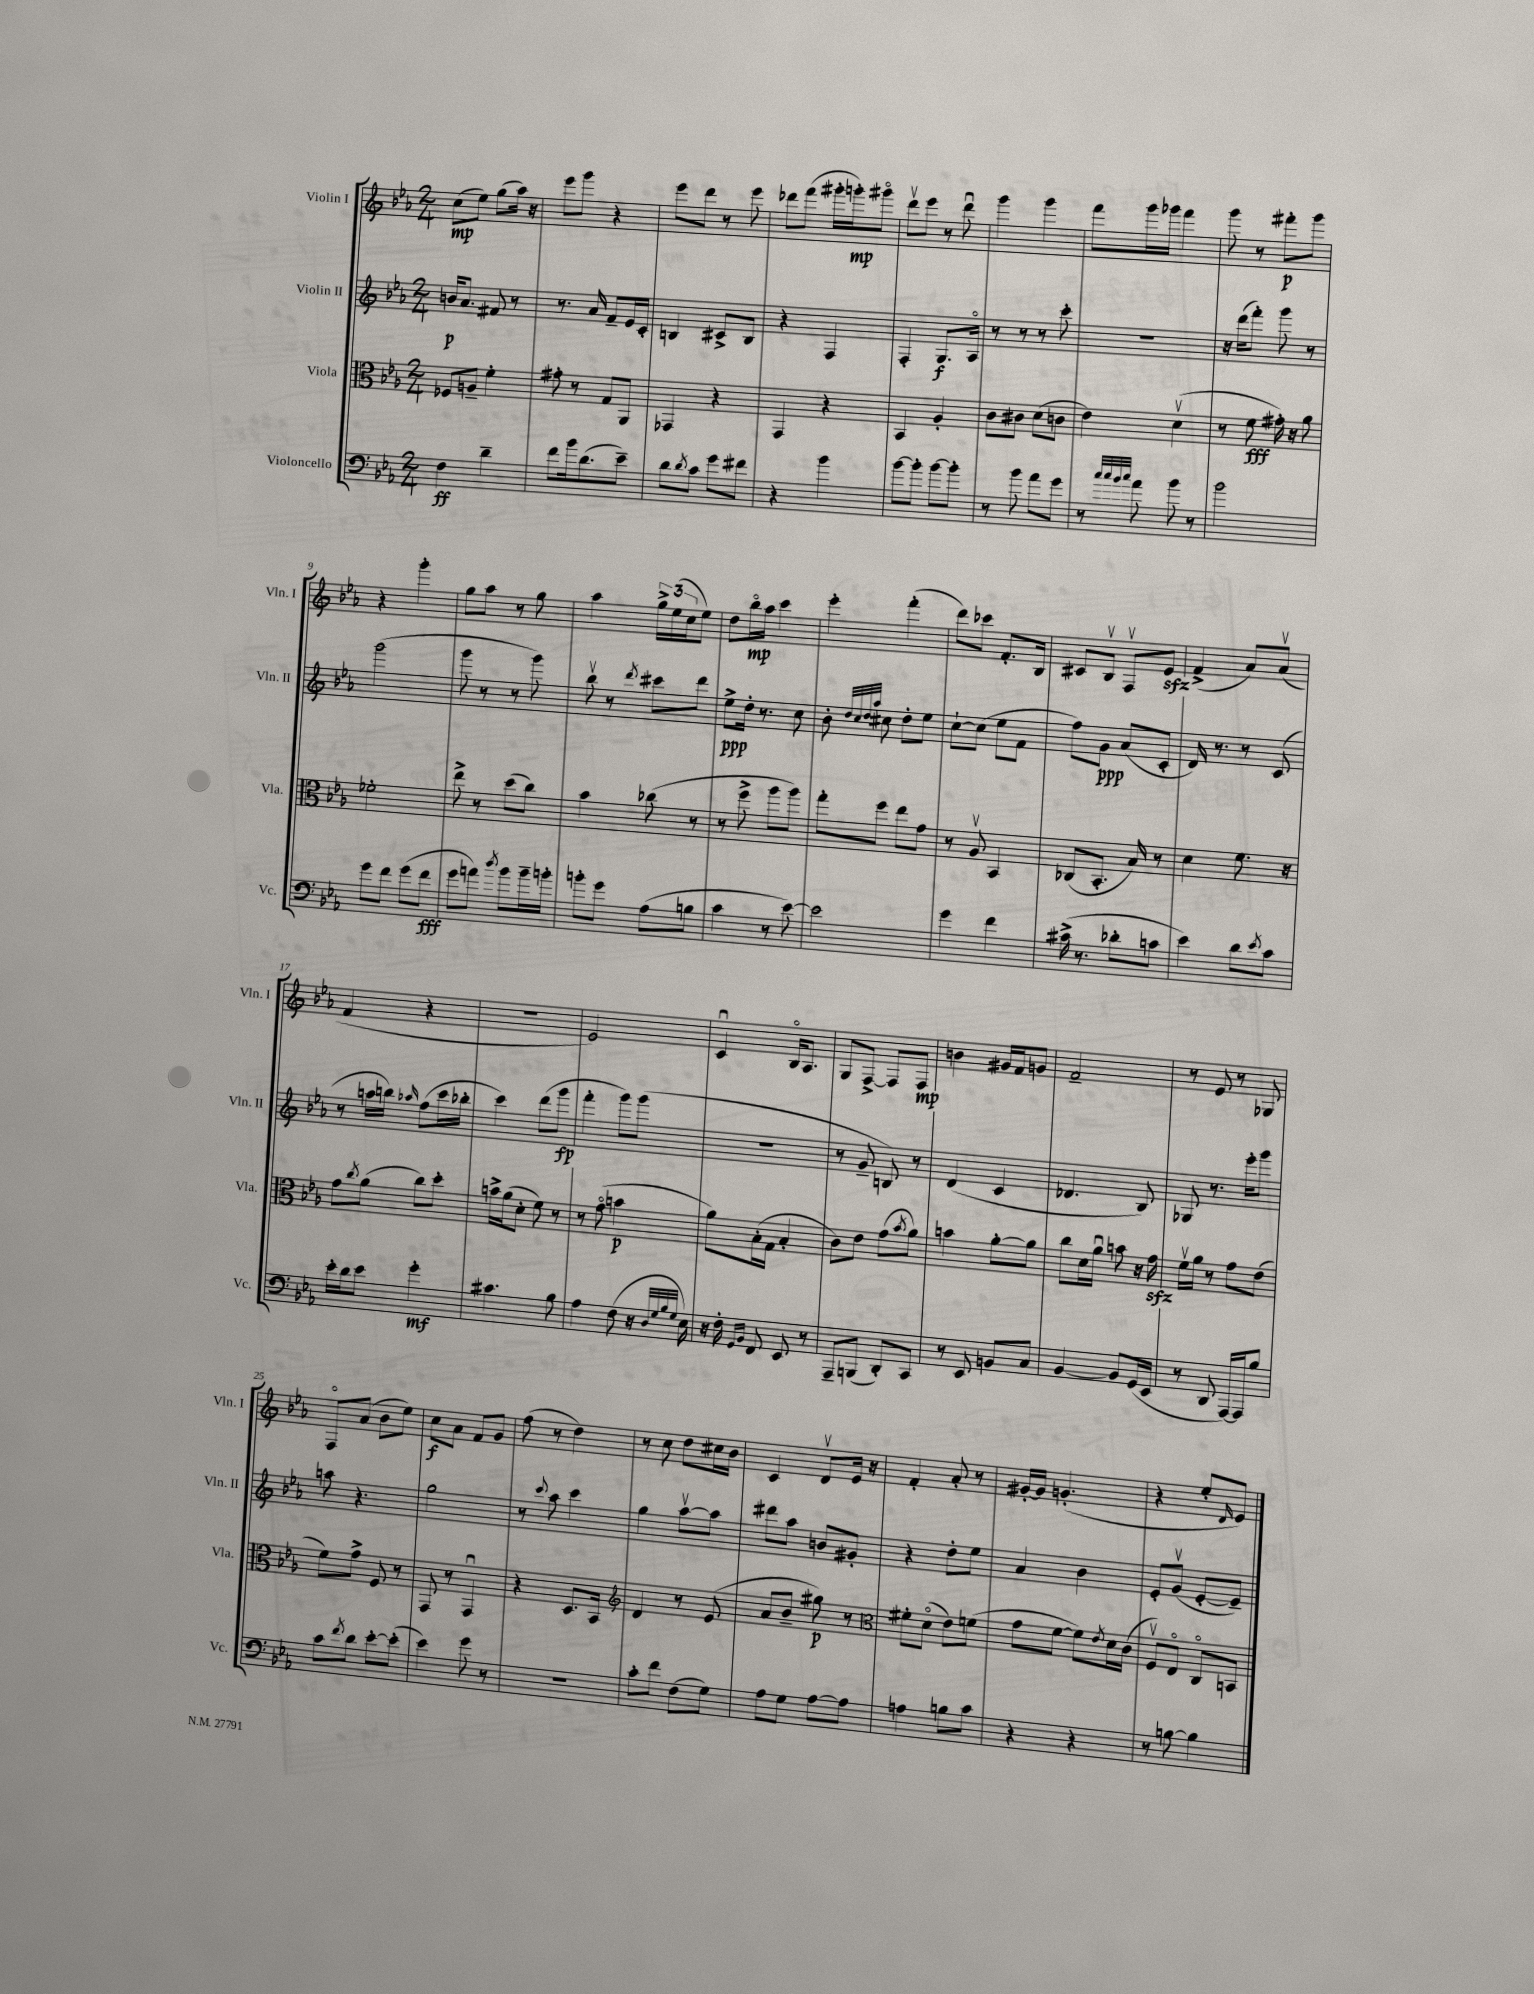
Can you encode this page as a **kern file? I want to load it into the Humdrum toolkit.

**kern	**dynam	**kern	**dynam	**kern	**dynam	**kern	**dynam
*part4	*part4	*part3	*part3	*part2	*part2	*part1	*part1
*staff4	*staff4	*staff3	*staff3	*staff2	*staff2	*staff1	*staff1
*I"Violoncello	*	*I"Viola	*	*I"Violin II	*	*I"Violin I	*
*I'Vc.	*	*I'Vla.	*	*I'Vln. II	*	*I'Vln. I	*
*clefF4	*	*clefC3	*	*clefG2	*	*clefG2	*
*k[b-e-a-]	*	*k[b-e-a-]	*	*k[b-e-a-]	*	*k[b-e-a-]	*
*M2/4	*	*M2/4	*	*M2/4	*	*M2/4	*
=1	=1	=1	=1	=1	=1	=1	=1
4F\	ff	8F-X/L	.	16bn/KL	p	(8cc\L	mp
.	.	.	.	8.a-/J	.	.	.
.	.	8An~/J	.	.	.	8ee-\J)	.
4d~\	.	4f'\	.	8f#X/	.	(8gg\L	.
.	.	.	.	8r	.	16aa-\Jk)	.
.	.	.	.	.	.	16r	.
=2	=2	=2	=2	=2	=2	=2	=2
8f\L	.	8g#X'\	.	8.r	.	8eee-\L	.
16b-\k	.	8r	.	.	.	8ggg\J	.
(8.d\	.	.	.	16a-/	.	.	.
.	.	8G/L	.	8f~/L	.	4r	.
8e-~\J)	.	8AA-/J	.	16e-/L	.	.	.
.	.	.	.	16c'/JJ	.	.	.
=3	=3	=3	=3	=3	=3	=3	=3
8d\L	.	4GG-X/	.	4Bn/	.	8eee-\L	.
8qd/	.	.	.	.	.	.	.
8c\J	.	.	.	.	.	8ddd\J	.
8g\L	.	4r	.	8c#X^/L	.	8r	.
8f#X\J	.	.	.	8B/J	.	8eee-\	.
=4	=4	=4	=4	=4	=4	=4	=4
4r	.	4GG/	.	4r	.	8ddd-X\L	.
.	.	.	.	.	.	(8fff\J	.
4b-\	.	4r	.	4F/	.	16ggg#X'\LL	.
.	.	.	.	.	.	16gggn'\J)	mp
.	.	.	.	.	.	8ggg#X\J	.
=5	=5	=5	=5	=5	=5	=5	=5
[8b-\L	.	4BB-/	.	4F'/	.	8dddv\L	.
8b-'\J]	.	.	.	.	.	8eee-\J	.
[8b-\L	.	4A-'/	.	8.G/L	f	8r	.
8b-'\J]	.	.	.	.	.	8dddu\	.
.	.	.	.	16A-/Jk	.	.	.
=6	=6	=6	=6	=6	=6	=6	=6
8r	.	8c\L	.	8r	.	4ggg\	.
8b-\	.	8c#X\J	.	8r	.	.	.
8a-\L	.	(8d\L	.	8r	.	4ggg\	.
8g\J	.	8cn\J	.	8ccc'\	.	.	.
=7	=7	=7	=7	=7	=7	=7	=7
8r	.	4e-\)	.	2r	.	8fff\L	.
32qqcc/LLL	.	.	.	.	.	.	.
32qqcc/	.	.	.	.	.	.	.
32qqb-/	.	.	.	.	.	.	.
32qqcc/JJJ	.	.	.	.	.	.	.
8a-\	.	.	.	.	.	16ggg\L	.
.	.	.	.	.	.	16ggg-X\JJ	.
8b-\	.	(4dv\	.	.	.	4fff\	.
8r	.	.	.	.	.	.	.
=8	=8	=8	=8	=8	=8	=8	=8
2b-\	.	8r	.	16r	.	8ggg\	.
.	.	.	.	(16ddd\KL	.	.	.
.	.	8f\	fff	8fff'\J)	.	8r	.
.	.	16g#X'\)	.	8ggg\	.	8fff#X'\L	p
.	.	16r	.	.	.	.	.
.	.	8a-\	.	8r	.	8ggg\J	.
!!LO:LB:g=z
=9	=9	=9	=9	=9	=9	=9	=9
8g\L	.	2f-X'\	.	(2ggg\	.	4r	.
8f\J	.	.	.	.	.	.	.
(8g\L	.	.	.	.	.	4ggg'\	.
8f\J	fff	.	.	.	.	.	.
=10	=10	=10	=10	=10	=10	=10	=10
8g\L	.	8ee-^\	.	8ggg\	.	8gg\L	.
8an\J)	.	8r	.	8r	.	8aa-\J	.
8qdd/	.	.	.	.	.	.	.
8b-\L	.	(8dd\L	.	8r	.	8r	.
16b-~\L	.	8cc\J)	.	8ggg\)	.	8gg\	.
16bn'\JJ	.	.	.	.	.	.	.
=11	=11	=11	=11	=11	=11	=11	=11
8bn'\L	.	4b-\	.	8bb-v\	.	4aa-\	.
8g\J	.	.	.	8r	.	.	.
.	.	.	.	8qddd/	.	.	.
(8A-\L	.	(8cc-X\	.	8ccc#X\L	.	24gg^\LL	.
.	.	.	.	.	.	(24ee-\	.
.	.	.	.	.	.	24cc\J	.
8Bn\J	.	8r	.	8ddd\J	.	8ee-\J)	.
=12	=12	=12	=12	=12	=12	=12	=12
4c\	.	8r	.	8ee-^\L	ppp	8dd\L	.
.	.	8ff^\	.	16dd'\Jk	.	16bb-\L	mp
.	.	.	.	8.r	.	16aa-\JJ	.
8r	.	8aa-\L	.	.	.	4ccc\	.
[8e-\)	.	8aa-\J)	.	8cc\	.	.	.
=13	=13	=13	=13	=13	=13	=13	=13
2e-\]	.	8gg'\L	.	8b-'\	.	4eee-'\	.
.	.	.	.	32qqdd/LLL	.	.	.
.	.	.	.	32qqcc/	.	.	.
.	.	.	.	32qqdd/	.	.	.
.	.	.	.	32qqaa-/JJJ	.	.	.
.	.	8ff\J	.	8cc#X\	.	.	.
.	.	8ee-\L	.	8dd'\L	.	(4fff'\	.
.	.	8g\J	.	8ee-\J	.	.	.
=14	=14	=14	=14	=14	=14	=14	=14
4g\	.	8r	.	[8cc`\L	.	8ddd\L)	.
.	.	8A-v/	.	(8cc\J]	.	8ccc-X\J	.
4f\	.	4BB-/	.	8ee-\L	.	8.f'/L	.
.	.	.	.	8f\J	.	.	.
.	.	.	.	.	.	16B-/Jk	.
=15	=15	=15	=15	=15	=15	=15	=15
(16c#X^\	.	(8C-X/L	.	8ff\L)	.	8c#X/L	.
8.r	.	.	.	.	.	.	.
.	.	8.BB-'/J	.	8g\J	ppp	8B-v/J	.
8d-X'\L	.	.	.	(8a-/L	.	8Fv/L	.
.	.	16B-/)	.	.	.	.	.
8cn\J	.	8r	.	8c'/J	.	8e-zz/J	.
=16	=16	=16	=16	=16	=16	=16	=16
4e-\)	.	4d\	.	16d/)	.	(4f^/	.
.	.	.	.	8.r	.	.	.
8d\L	.	8.f\	.	8r	.	8a-/L)	.
8qe-/	.	.	.	.	.	.	.
8c\J	.	.	.	(8c/	.	(8a-v/J	.
.	.	16r	.	.	.	.	.
!!LO:LB:g=z
=17	=17	=17	=17	=17	=17	=17	=17
16e-'\LL	.	8g\L	.	8r	.	4f/	.
16d\J	.	.	.	.	.	.	.
.	.	8qcc/	.	.	.	.	.
8e-\J	.	(8a-\J	.	16aan\LL	.	.	.
.	.	.	.	16bbn\JJ)	.	.	.
.	.	.	.	16qqaa-X/	.	.	.
4g'\	mf	8cc\L)	.	(8ff\L	.	4r	.
.	.	8dd'\J	.	16ccc\L	.	.	.
.	.	.	.	16bb-X'\JJ	.	.	.
=18	=18	=18	=18	=18	=18	=18	=18
4.c#X\	.	16bn^\LL	.	4ccc\)	.	2r	.
.	.	(16a-\J	.	.	.	.	.
.	.	8d'\J	.	.	.	.	.
.	.	8f\)	.	(8ddd\L	.	.	.
8B-\	.	8r	.	8ggg\J	fp	.	.
=19	=19	=19	=19	=19	=19	=19	=19
4A-\	.	8r	.	4fff'\	.	2e-/)	.
.	.	(8g\	.	.	.	.	.
(8F\	.	4bn\	p	8ggg\L)	.	.	.
16r	.	.	.	(8ggg\J	.	.	.
32qqD/LLL	.	.	.	.	.	.	.
32qqG/	.	.	.	.	.	.	.
32qqB-/	.	.	.	.	.	.	.
32qqG/JJJ	.	.	.	.	.	.	.
16E-\)	.	.	.	.	.	.	.
=20	=20	=20	=20	=20	=20	=20	=20
16r	.	8a-\L)	.	2r	.	4cu/	.
16F'\	.	.	.	.	.	.	.
16qqGG/LL	.	.	.	.	.	.	.
16qqBB-/JJ	.	.	.	.	.	.	.
8FF/	.	(16B-'\L	.	.	.	.	.
.	.	16G\JJ	.	.	.	.	.
8EE-/	.	4B-'/	.	.	.	16B-/KL	.
.	.	.	.	.	.	8.A-/J	.
8r	.	.	.	.	.	.	.
=21	=21	=21	=21	=21	=21	=21	=21
8AAA-~/L	.	8c\L)	.	8r	.	8G/L	.
(8BBBn/J	.	8e-\J	.	8g~/	.	[8F^/J	.
8DD'/L)	.	(8g\L	.	8Bn/)	.	8F/L]	.
.	.	8qb-/	.	.	.	.	.
8CC/J	.	8a-\J)	.	8r	.	8F/J	mp
=22	=22	=22	=22	=22	=22	=22	=22
8r	.	4bn\	.	(4d/	.	4bn\	.
8EE-/	.	.	.	.	.	.	.
8BBn/L	.	[8a-'\L	.	4c/	.	16g#X/LL	.
.	.	.	.	.	.	16f/J	.
8C/J	.	8a-\J]	.	.	.	8gn/J	.
=23	=23	=23	=23	=23	=23	=23	=23
[4BB-/	.	8cc\L	.	4.d-X/	.	2f~/	.
.	.	16d\L	.	.	.	.	.
.	.	16a-u\JJ	.	.	.	.	.
8BB-/L]	.	8bn\	.	.	.	.	.
(16GG/L	.	16r	.	8B-/)	.	.	.
16EE-/JJ	.	16gzz\	.	.	.	.	.
=24	=24	=24	=24	=24	=24	=24	=24
8r	.	16fv\LL	.	8G-X/	.	8r	.
.	.	16a-\JJ	.	.	.	.	.
8DD/	.	8r	.	8.r	.	8e-/	.
[16AAA-/LL)	.	8g\L	.	.	.	8r	.
16AAA-/J]	.	.	.	16eee-'\KL	.	.	.
8B-/J	.	(8e-\J	.	8ggg\J	.	8G-X/	.
!!LO:LB:g=z
=25	=25	=25	=25	=25	=25	=25	=25
8c\L	.	8f\L)	.	8aan\	.	8F/L	.
8qf/	.	.	.	.	.	.	.
8d\J	.	8g^\J	.	4.r	.	(8a-/J	.
[8e-'\L	.	8F/	.	.	.	8b-\L	.
(8e-'\J]	.	8r	.	.	.	8ee-\J)	.
=26	=26	=26	=26	=26	=26	=26	=26
4e-\)	.	8GG/	.	2gg\	.	8cc\L	f
.	.	8r	.	.	.	8a-\J	.
8g\	.	4GGu/	.	.	.	8f/L	.
8r	.	.	.	.	.	8g/J	.
=27	=27	=27	=27	=27	=27	=27	=27
2r	.	4r	.	8r	.	(8ff\	.
.	.	.	.	8qqccc/	.	.	.
.	.	.	.	8aa-\	.	8r	.
.	.	8.D/L	.	4ccc\	.	4dd\)	.
.	.	16BB-/Jk	.	.	.	.	.
=28	=28	=28	=28	=28	=28	=28	=28
*	*	*clefG2	*	*	*	*	*
8c'\L	.	4d/	.	4gg\	.	8r	.
8f\J	.	.	.	.	.	8cc\	.
(8F\L	.	8r	.	[8aa-v\L	.	8dd\L	.
8G\J)	.	(8e-/	.	8aa-\J]	.	16cc#X\L	.
.	.	.	.	.	.	16b-\JJ	.
=29	=29	=29	=29	=29	=29	=29	=29
8A-\L	.	8a-/L	.	8ddd#X\L	.	4c/	.
8G\J	.	8b-~/J	.	8aa-\J	.	.	.
[8A-\L	.	8gg#X\)	p	8bn/L	.	8dv/L	.
8A-\J]	.	8r	.	8g#X'/J	.	16e-/Jk	.
.	.	.	.	.	.	16r	.
=30	=30	=30	=30	=30	=30	=30	=30
*	*	*clefC3	*	*	*	*	*
4An\	.	8f#X'\L	.	4r	.	4f'/	.
.	.	(8d\J	.	.	.	.	.
8Bn\L	.	8e-\L)	.	8dd'\L	.	8a-'/	.
8c\J	.	(8fn\J	.	8ee-\J	.	8r	.
=31	=31	=31	=31	=31	=31	=31	=31
4r	.	8g\L	.	4a-/	.	[16g#X'/LL	.
.	.	.	.	.	.	16g#/JJ]	.
.	.	[8f\J	.	.	.	(4.gn'/	.
4r	.	8f\L])	.	4b-\	.	.	.
.	.	8qe-/	.	.	.	.	.
.	.	16d\L	.	.	.	.	.
.	.	(16c\JJ	.	.	.	.	.
=32	=32	=32	=32	=32	=32	=32	=32
8r	.	8Fv/L)	.	8e-'/L	.	4r	.
[8Bn\	.	8E-/J	.	(8gv/J	.	.	.
4B\]	.	8C/L	.	[8e-'/L	.	8ee-'/L	.
.	.	.	.	.	.	16qqd/	.
.	.	8BBn/J	.	8e-~/J])	.	8e-/J)	.
==	==	==	==	==	==	==	==
*-	*-	*-	*-	*-	*-	*-	*-
